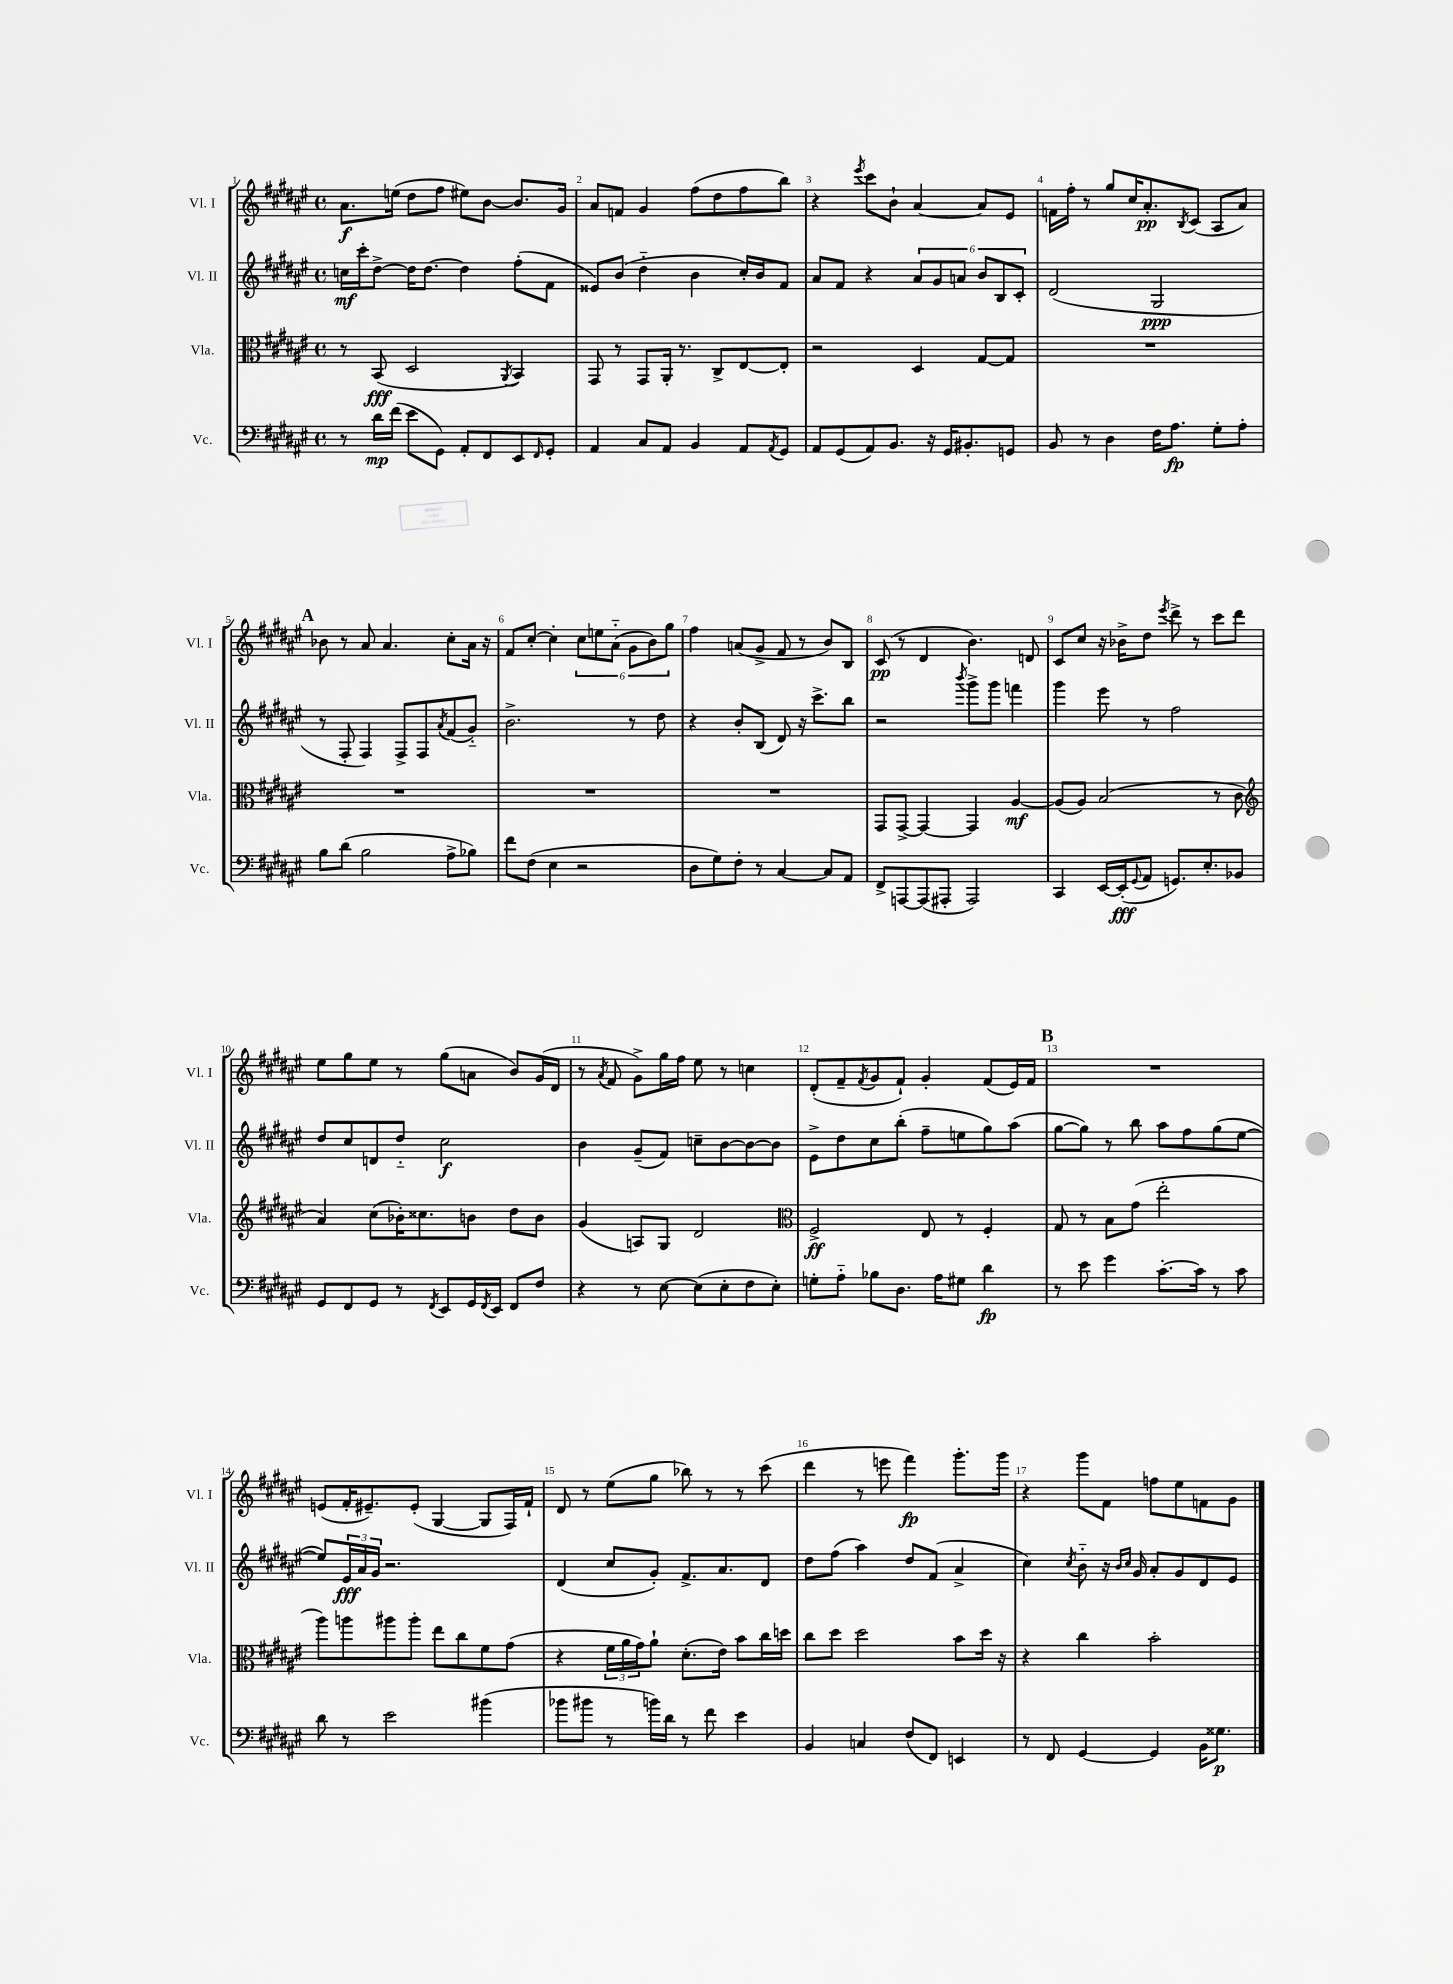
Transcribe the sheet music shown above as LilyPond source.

<<
\new StaffGroup <<
\new Staff = "s0" \with { instrumentName = "Vl. I" shortInstrumentName = "Vl. I" } {
    \clef treble \key fis \major \defaultTimeSignature \time 4/4
    ais'8.\f e''16( dis''8 fis''8 eis''8) b'8~ b'8. gis'16 |
    ais'8 f'8 gis'4 fis''8( dis''8 fis''8 b''8) |
    r4 \acciaccatura { eis'''8 } cis'''8 b'8-! ais'4~ ais'8 eis'8 |
    f'16 fis''16-. r8 gis''8 cis''16 ais'8.-.\pp \acciaccatura { b8 } cis'8( ais8 ais'8) |
    \mark \markup { \bold "A" } bes'8 r8 ais'8 ais'4. cis''8-. ais'16 r16 |
    fis'8 cis''8~-. cis''4-. \tuplet 6/4 { cis''8 e''8 ais'8-_( gis'8 b'8) gis''8 } |
    fis''4 a'8( gis'8-> fis'8 r8 b'8) b8 |
    cis'8\pp( r8 dis'4 b'4.) d'8 |
    cis'8 cis''8 r16 bes'16-> dis''8 \acciaccatura { eis'''8 } dis'''8-> r8 cis'''8 dis'''8 |
    eis''8 gis''8 eis''8 r8 gis''8( a'8 b'8) gis'16( dis'16 |
    r8 \acciaccatura { ais'8 } fis'8 gis'8->) gis''16 fis''16 eis''8 r8 c''4 |
    dis'8-.( fis'8-- \acciaccatura { fis'8 } gis'8 fis'8-!) gis'4-. fis'8( eis'16) fis'16 |
    \mark \markup { \bold "B" } R1 |
    e'8( fis'16-. eis'8.--) eis'8-.( gis4~ gis8 fis16) fis'16-! |
    dis'8 r8 eis''8( gis''8 bes''8) r8 r8 cis'''8( |
    dis'''4 r8 e'''8 fis'''4\fp) gis'''8.-. gis'''16 |
    r4 gis'''8 fis'8 f''8 eis''8 f'8 gis'8 \bar "|." |
}
\new Staff = "s1" \with { instrumentName = "Vl. II" shortInstrumentName = "Vl. II" } {
    \clef treble \key fis \major \defaultTimeSignature \time 4/4
    c''16\mf cis'''16-. dis''8~-> dis''16 dis''8.~ dis''4 fis''8-.( fis'8 |
    eisis'8) b'8( dis''4-_ b'4 cis''16-.) b'16 fis'8 |
    ais'8 fis'8 r4 \tuplet 6/4 { ais'8 gis'8 a'8 b'8 b8 cis'8-. } |
    dis'2( gis2\ppp |
    \mark \markup { \bold "A" } r8 fis8-. fis4) fis8-> fis8 \acciaccatura { ais'8 } fis'8( gis'8-_) |
    b'2.-> r8 dis''8 |
    r4 b'8-. b8( dis'8) r16 cis'''8.-> b''8 |
    r2 \acciaccatura { b'''8 } gis'''8-> gis'''8 f'''4 |
    gis'''4 eis'''8 r8 fis''2 |
    dis''8 cis''8 d'8 dis''8-_ cis''2\f |
    b'4 gis'8--( fis'8) c''8-- b'8~ b'8~ b'8 |
    eis'8-> dis''8 cis''8 b''8-.( fis''8-- e''8 gis''8) ais''8( |
    \mark \markup { \bold "B" } gis''8~ gis''8) r8 b''8 ais''8 fis''8 gis''8( eis''8~ |
    eis''8) \tuplet 3/2 { eis'16\fff ais'16 gis'16 } r2. |
    dis'4( cis''8 gis'8-.) fis'8.-> ais'8. dis'8 |
    dis''8 fis''8( ais''4) dis''8 fis'8( ais'4-> |
    cis''4) \acciaccatura { cis''8 } b'8-_ r16 \grace { b'16 cis''16 } gis'16 ais'8-. gis'8 dis'8 eis'8 \bar "|." |
}
\new Staff = "s2" \with { instrumentName = "Vla." shortInstrumentName = "Vla." } {
    \clef alto \key fis \major \defaultTimeSignature \time 4/4
    r8 b,8\fff( dis2 \acciaccatura { ais,8 } b,4) |
    gis,8 r8 gis,8 ais,16-. r8. cis8-> eis8~ eis8-. |
    r2 dis4 gis8~ gis8 |
    R1 |
    \mark \markup { \bold "A" } R1 |
    R1 |
    R1 |
    gis,8 gis,8~-> gis,4~ gis,4 ais4~\mf |
    ais8( ais8) b2( r8 cis'8 |
    \clef treble ais'4) cis''8( bes'16-.) cisis''8. b'8 dis''8 b'8 |
    gis'4( a8) gis8 dis'2 |
    \clef alto fis2->\ff eis8 r8 fis4-. |
    \mark \markup { \bold "B" } gis8 r8 b8 gis'8( eis''2-. |
    ais''8) a''8 ais''8 ais''8-. eis''8 cis''8 fis'8 gis'8( |
    r4 \tuplet 3/2 { fis'16 ais'16 gis'16) } ais'8-! dis'8.-.( eis'16) b'8 cis''16 d''16 |
    cis''8 dis''8 dis''2 b'8 dis''16 r16 |
    r4 cis''4 b'2-. \bar "|." |
}
\new Staff = "s3" \with { instrumentName = "Vc." shortInstrumentName = "Vc." } {
    \clef bass \key fis \major \defaultTimeSignature \time 4/4
    r8 dis'16\mp fis'16( eis'8 gis,8) ais,8-. fis,8 eis,8 \grace { fis,16 } gis,8-. |
    ais,4 cis8 ais,8 b,4 ais,8 \acciaccatura { ais,8 } gis,8 |
    ais,8 gis,8( ais,8) b,8. r16 gis,16 bis,8.-. g,8 |
    b,8 r8 dis4 fis16 ais8.\fp gis8-. ais8-. |
    \mark \markup { \bold "A" } b8 dis'8( b2 ais8-> bes8) |
    fis'8 fis8( eis4 r2 |
    dis8 gis8) fis8-. r8 cis4~ cis8 ais,8 |
    fis,8-> a,,8~ a,,8( ais,,8-. ais,,2) |
    cis,4 eis,16~ eis,16-.\fff( \appoggiatura { gis,8 } ais,8 g,8.) eis8.-. bes,8 |
    gis,8 fis,8 gis,8 r8 \acciaccatura { fis,8 } eis,8 gis,16 \acciaccatura { fis,8 } eis,16 fis,8 fis8 |
    r4 r8 eis8~ eis8( eis8-. fis8 eis8-.) |
    g8-. ais8-_ bes8 dis8. ais16 gis8 dis'4\fp |
    \mark \markup { \bold "B" } r8 eis'8 gis'4 cis'8.~-. cis'16 r8 cis'8 |
    dis'8 r8 eis'2 bis'4( |
    bes'8 bis'8 r8 b'16) dis'16 r8 fis'8 eis'4 |
    b,4 c4 fis8( fis,8) e,4 |
    r8 fis,8 gis,4~ gis,4 b,16 gisis8.\p \bar "|." |
}
>>
>>
\layout { \context { \Score \override BarNumber.break-visibility = ##(#f #t #t) barNumberVisibility = #all-bar-numbers-visible } }
